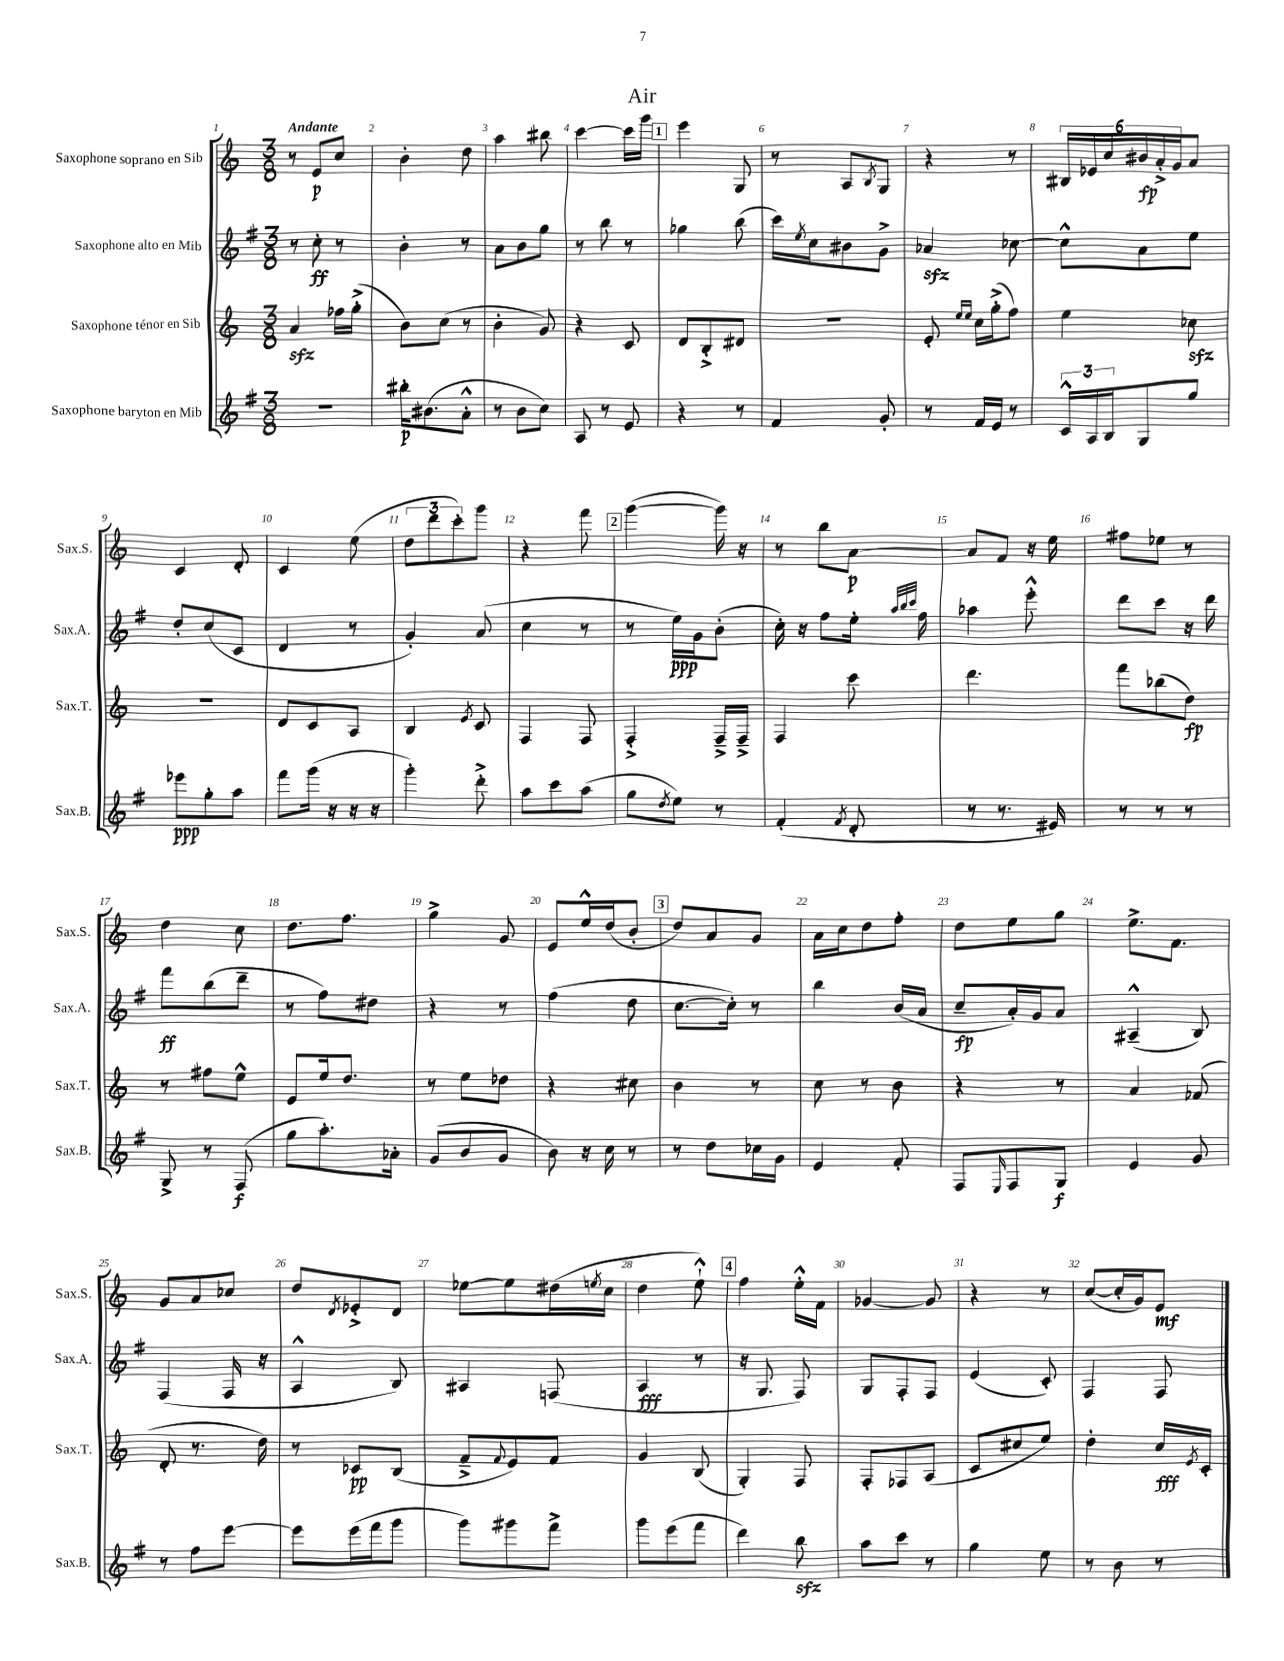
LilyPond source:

\header { title = "Air" }
<<
\new StaffGroup <<
\new Staff = "s0" \with { instrumentName = "Saxophone soprano en Sib" shortInstrumentName = "Sax.S." } {
    \clef treble \key c \major \numericTimeSignature \time 3/8 \tempo "Andante"
    r8 e'8\p c''8 |
    b'4-. d''8 |
    a''4 bis''8 |
    c'''4~ c'''16 g'''16 |
    \mark \markup { \box "1" } e'''4 g8 |
    r8 a8 \acciaccatura { b8 } g8 |
    r4 r8 |
    \tuplet 6/4 { bis16 ees'16 c''16 bis'16\fp a'16-.-> g'16 } a'8 |
    c'4 d'8-. |
    c'4 e''8( |
    \tuplet 3/2 { d''8 d'''8 c'''8-.) } g'''8 |
    r4 f'''8 |
    \mark \markup { \box "2" } g'''4~( g'''16) r16 |
    r8 b''8 a'8~\p |
    a'8 f'8 r16 e''16 |
    fis''8 ees''8 r8 |
    d''4 c''8 |
    d''8. f''8. |
    g''4-> g'8 |
    e'8 e''16-^ d''16( b'8-. |
    \mark \markup { \box "3" } d''8) a'8 g'8 |
    a'16 c''16 d''8 f''8-. |
    d''8 e''8 g''8 |
    e''8.-> f'8. |
    g'8 a'8 ces''8 |
    d''8 \acciaccatura { d'8 } ees'8-.-> d'8 |
    ees''8~ ees''8 dis''16( \acciaccatura { e''8 } c''16 |
    d''4 e''8-!-^) |
    \mark \markup { \box "4" } f''4 e''16-.-^ f'16 |
    ges'4~ ges'8 |
    r4 r8 |
    c''8~( c''16-. g'16) e'8\mf \bar "|." |
}
\new Staff = "s1" \with { instrumentName = "Saxophone alto en Mib" shortInstrumentName = "Sax.A." } {
    \clef treble \key g \major \numericTimeSignature \time 3/8
    r8 c''8-.\ff r8 |
    b'4-. r8 |
    a'8 b'8 g''8 |
    r8 b''8 r8 |
    \mark \markup { \box "1" } ges''4 b''8( |
    c'''16) \acciaccatura { e''8 } c''16 bis'8 g'8-> |
    aes'4\sfz ces''8~ |
    ces''8-^ a'8 e''8 |
    d''8-. c''8( c'8 |
    d'4 r8 |
    g'4-.) a'8( |
    c''4 r8 |
    \mark \markup { \box "2" } r8 e''16\ppp) g'16 b'8-.( |
    c''16-.) r16 fis''8 e''16-. \grace { a''32 b''32 c'''32 } fis''16 |
    aes''4 e'''8-.-^ |
    d'''8 c'''8 r16 d'''16 |
    fis'''8\ff b''8( d'''8-- |
    r8 fis''8) dis''8 |
    r4 r8 |
    fis''4( d''8 |
    \mark \markup { \box "3" } c''8.~ c''16-.) r8 |
    b''4 b'16( a'16 |
    c''8--\fp a'16-.) g'16 a'8 |
    ais4---^( b8) |
    fis4( fis16 r16 |
    a4-^ b8) |
    ais4 f8( |
    a4\fff r8 |
    \mark \markup { \box "4" } r16 g8. fis8) |
    g8 fis8-. fis8 |
    e'4( c'8-.) |
    fis4 fis8 \bar "|." |
}
\new Staff = "s2" \with { instrumentName = "Saxophone ténor en Sib" shortInstrumentName = "Sax.T." } {
    \clef treble \key c \major \numericTimeSignature \time 3/8
    a'4\sfz fes''16 g''16-.->( |
    b'8) c''8( r8 |
    b'4-. g'8) |
    r4 c'8 |
    \mark \markup { \box "1" } d'8 b8-.-> dis'8 |
    r4. |
    e'8-. \grace { e''16 e''16 } c''16 g''16-.->( f''8) |
    e''4 ces''8\sfz |
    R4. |
    d'8 c'8 a8 |
    b4 \acciaccatura { e'8 } c'8 |
    f4 f8 |
    \mark \markup { \box "2" } f4-.-> f16---> f16---> |
    f4 c'''8 |
    d'''4. |
    f'''8 bes''8( d''8\fp) |
    r8 fis''8 e''8-^ |
    e'8 e''16 d''8. |
    r8 e''8 des''8 |
    r4 cis''8 |
    \mark \markup { \box "3" } b'4 r8 |
    c''8 r8 b'8 |
    r4 r8 |
    a'4 fes'8( |
    d'8-. r8. d''16) |
    r8 ces'8\pp b8( |
    f'8---> \appoggiatura { f'8 } e'8) f'8 |
    g'4 b8( |
    \mark \markup { \box "4" } g4-.) f8 |
    f8-. fes8 a8( |
    c'8 cis''8 e''8) |
    d''4-. c''16\fff \acciaccatura { e'8 } c'16-. \bar "|." |
}
\new Staff = "s3" \with { instrumentName = "Saxophone baryton en Mib" shortInstrumentName = "Sax.B." } {
    \clef treble \key g \major \numericTimeSignature \time 3/8
    R4. |
    bis''16-.\p bis'8.( a'8-.-^ |
    r8 b'8 c''8) |
    a8 r8 e'8 |
    \mark \markup { \box "1" } r4 r8 |
    fis'4 g'8-. |
    r8 fis'16 e'16 r8 |
    \tuplet 3/2 { c'16-^ a16 b16 } g8 g''8 |
    ees'''8\ppp g''8-. a''8 |
    fis'''8 g'''16( r16 r16 r16 |
    g'''4-.) d'''8-.-> |
    a''8 c'''8 a''8( |
    \mark \markup { \box "2" } g''8 \acciaccatura { d''8 } e''8) r8 |
    fis'4-.( \acciaccatura { fis'8 } d'8-. |
    r8 r8. eis'16) |
    r8 r8 r8 |
    g8-> r8 fis8\f( |
    g''8 a''8.-.) aes'16-. |
    g'8( b'8 g'8 |
    b'8) r16 c''16 r8 |
    \mark \markup { \box "3" } r8 d''8 ces''16 g'16 |
    e'4 fis'8-. |
    fis8 \grace { e16 } fis8 g8\f |
    e'4 g'8 |
    r8 fis''8 e'''8~ |
    e'''8 e'''16( fis'''16 g'''8 |
    g'''8) gis'''8 fis'''8-> |
    g'''8 e'''8( fis'''8 |
    \mark \markup { \box "4" } d'''4) b''8\sfz |
    a''8 c'''8 r8 |
    g''4 e''8 |
    r8 b'8 r8 \bar "|." |
}
>>
>>
\layout { \context { \Score \override BarNumber.break-visibility = ##(#f #t #t) barNumberVisibility = #all-bar-numbers-visible } }
